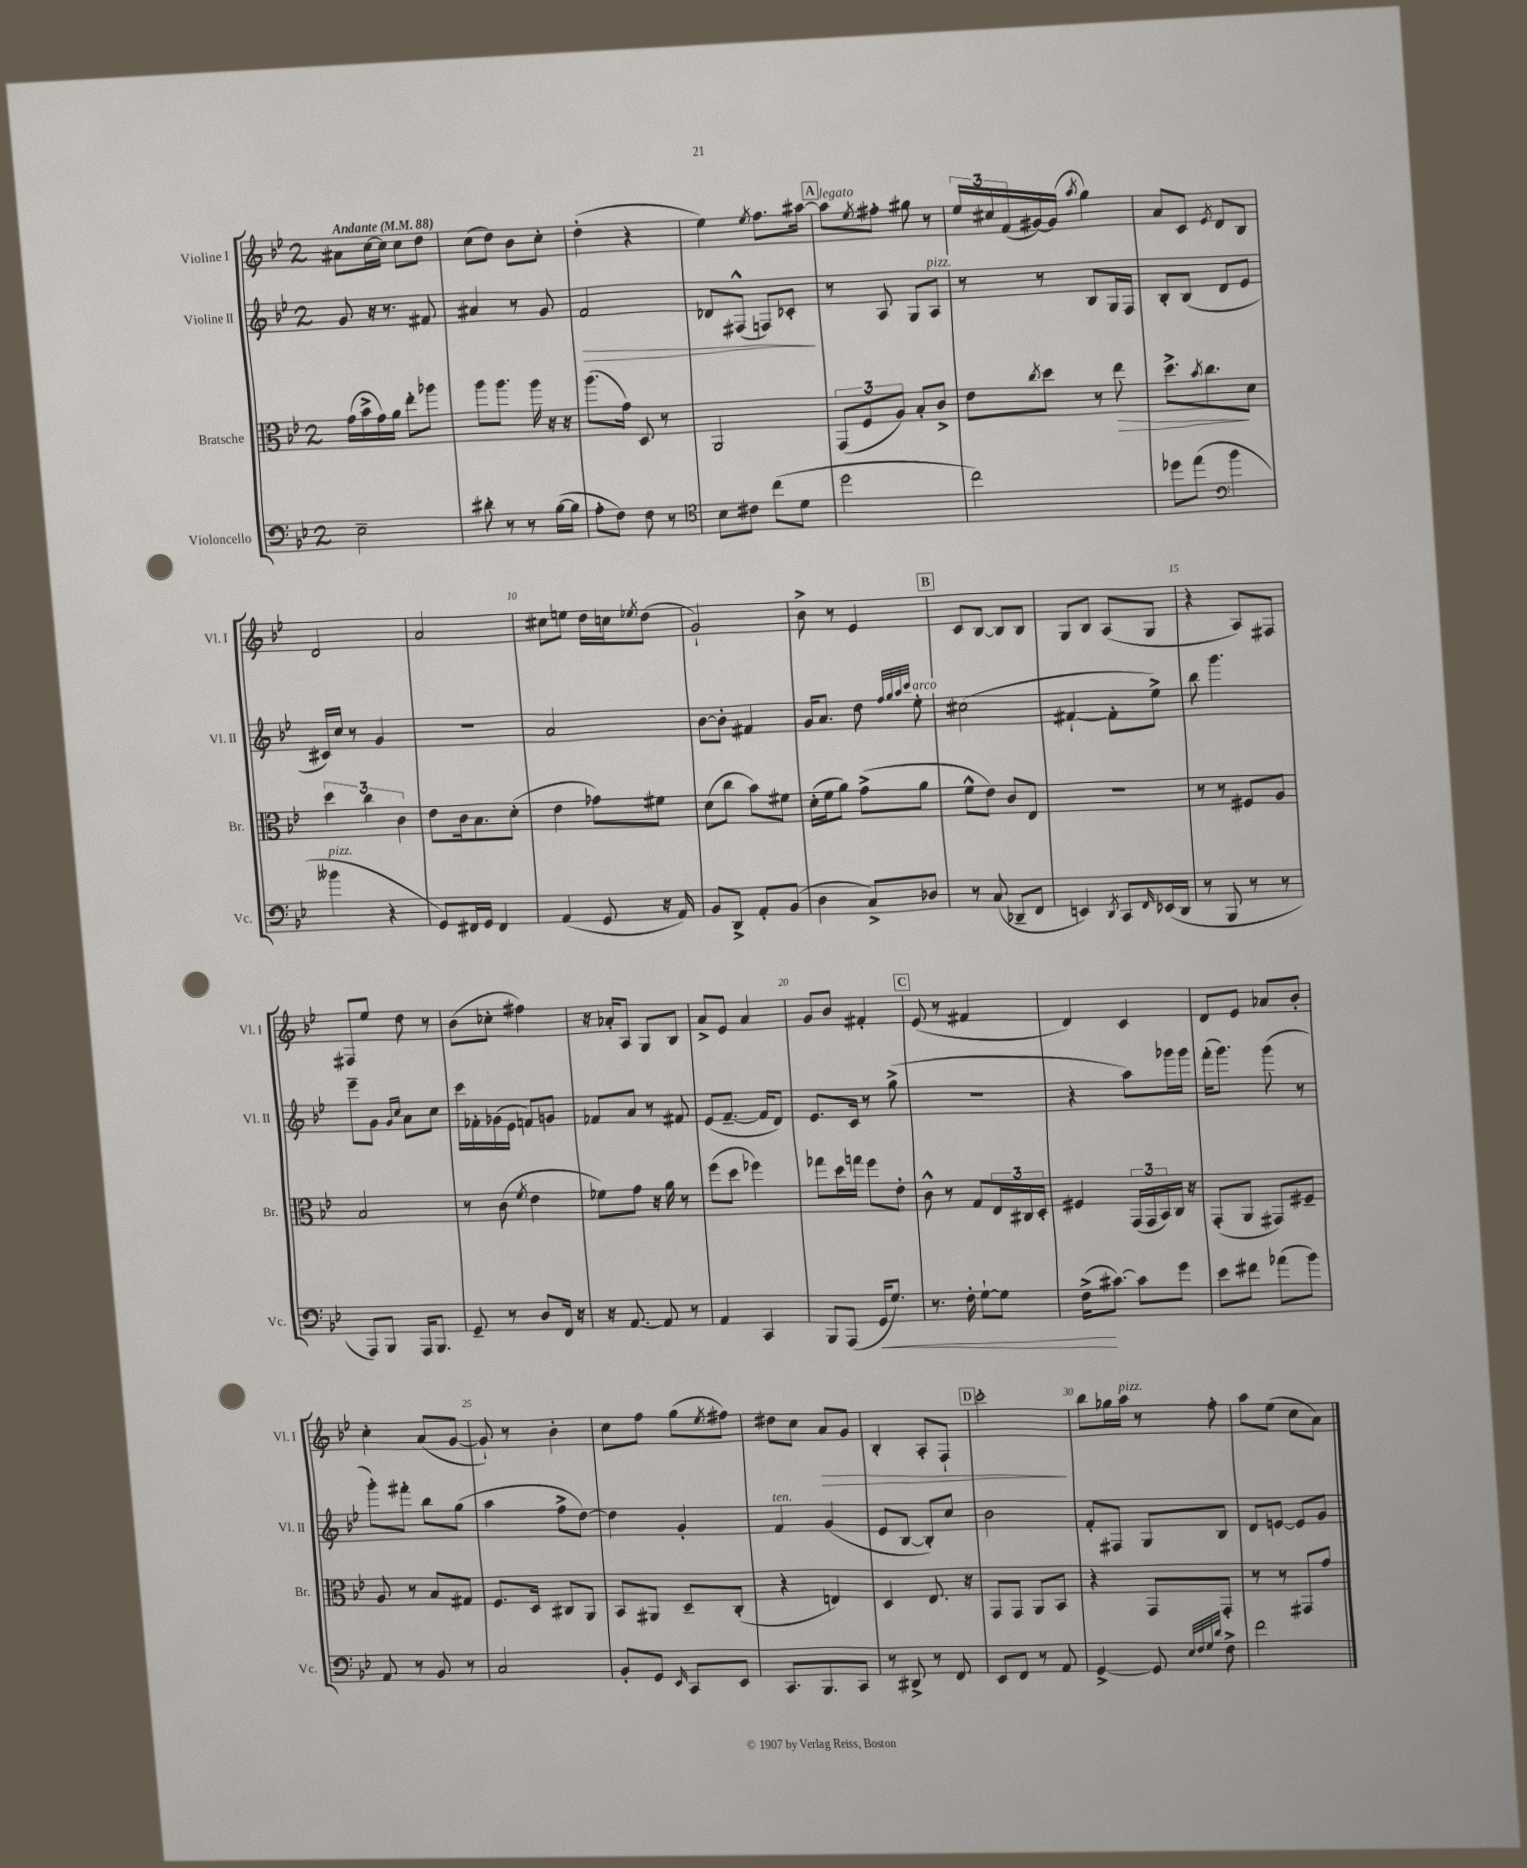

**kern	**dynam	**kern	**dynam	**kern	**dynam	**kern	**dynam
*part4	*part4	*part3	*part3	*part2	*part2	*part1	*part1
*staff4	*staff4	*staff3	*staff3	*staff2	*staff2	*staff1	*staff1
*I"Violoncello	*	*I"Bratsche	*	*I"Violine II	*	*I"Violine I	*
*I'Vc.	*	*I'Br.	*	*I'Vl. II	*	*I'Vl. I	*
*clefF4	*	*clefC3	*	*clefG2	*	*clefG2	*
*k[b-e-]	*	*k[b-e-]	*	*k[b-e-]	*	*k[b-e-]	*
*M2/4	*	*M2/4	*	*M2/4	*	*M2/4	*
*MM88	*	*MM88	*	*MM88	*	*MM88	*
=1	=1	=1	=1	=1	=1	=1	=1
!	!	!	!	!	!	!LO:TX:a:B:t=Andante	!
2E-~\	.	(16g\LL	.	8g/	.	8a#X\L	.
.	.	16b-^\	.	.	.	.	.
.	.	16g\)	.	16r	.	[16cc\L	.
.	.	16a\JJ	.	8.r	.	16cc\JJ]	.
.	.	8ee-'\L	.	.	.	8cc\L	.
.	.	8aa-X\J	.	8f#X/	.	8dd\J	.
=2	=2	=2	=2	=2	=2	=2	=2
8d#X'\	.	8aa\L	.	4a#X/	.	(8cc\L	.
8r	.	8.aa\J	.	.	.	8dd\J)	.
8r	.	.	.	8r	.	8b-\L	.
.	.	16aa\	.	.	.	.	.
([16B-\LL	.	16r	.	8g/	.	8cc'\J	.
16B-\JJ]	.	16r	.	.	.	.	.
=3	=3	=3	=3	=3	=3	=3	=3
!	!	!	!	!	!LO:HP:b	!	!
8A'\L	.	(8.aa\L	.	2f/	>	(4dd'\	.
8F\J)	.	.	.	.	.	.	.
.	.	16g\Jk)	.	.	.	.	.
8F\	.	8D/	.	.	.	4r	.
8r	.	8r	.	.	.	.	.
=4	=4	=4	=4	=4	=4	=4	=4
*clefC4	*	*	*	*	*	*	*
8B-\L	.	2AA/	.	8d-X/L	.	4ee-\)	.
8c#X\J	.	.	.	(8F#X^^/J	.	.	.
.	.	.	.	.	.	8qee-/	.
(8cc\L	.	.	.	8Fn/L)	.	8.ff\L	.
8d\J	.	.	.	8c-X'/J	.	.	.
.	.	.	.	.	.	[16aa#X\Jk	.
.	.	.	.	.	]	.	.
!!LO:REH:place=s1:t=A
=5	=5	=5	=5	=5	=5	=5	=5
!	!	!	!	!	!	!LO:TX:a:i:t=legato	!
2dd\	.	(12GG/L	.	8r	.	8aa#\L]	.
.	.	12F/	.	.	.	.	.
.	.	.	.	.	.	8qee-/	.
.	.	.	.	8A/	.	8ff#X'\J	.
.	.	12A/J)	.	.	.	.	.
.	.	8B-'/L	.	8G/L	.	8gg#X\	.
!	!	!	!	!LO:TX:a:i:t=pizz.	!	!	!
.	.	8c^/J	.	8A/J	.	8r	.
=6	=6	=6	=6	=6	=6	=6	=6
2cc\)	.	8e-\L	.	8r	.	24ee-/LL	.
.	.	.	.	.	.	24cc#X/	.
.	.	.	.	.	.	(24f/	.
.	.	8qcc/	.	.	.	.	.
.	.	8dd\J	.	8r	.	[16g#X/)	.
.	.	.	.	.	.	(16g#/JJ]	.
.	.	.	.	.	.	8qaa/	.
.	.	8r	.	8B-/L	.	4gg\)	.
!	!	!	!LO:HP:b	!	!	!	!
.	.	8ee-\	>	16G/L	.	.	.
.	.	.	.	16F/JJ	.	.	.
=7	=7	=7	=7	=7	=7	=7	=7
8dd-X\L	.	8.dd^\L	.	8B-'/L	.	8a/L	.
(8ee-\J	.	.	.	(8B-/J	.	8c/J	.
.	.	8qb-/	.	.	.	.	.
.	.	8.cc\	.	.	.	.	.
*clefF4	*	*	*	*	*	*	*
.	.	.	.	.	.	8qe-/	.
4b-\	.	.	.	8d/L	.	8d/L	.
.	.	8d\J	]	8e-/J	.	8B-/J	.
!!LO:LB:g=z
=8	=8	=8	=8	=8	=8	=8	=8
!LO:TX:a:i:t=pizz.	!	!	!	!	!	!	!
4b--X\	.	6dd\	.	16c#X/LL)	.	2d/	.
.	.	.	.	16cc/JJ	.	.	.
.	.	.	.	8r	.	.	.
.	.	6cc\	.	.	.	.	.
4r	.	.	.	4g/	.	.	.
.	.	6c\	.	.	.	.	.
=9	=9	=9	=9	=9	=9	=9	=9
8GG/L)	.	8e-\L	.	2r	.	2a/	.
16FF#X/L	.	16c\k	.	.	.	.	.
16GG/JJ	.	8.B-\	.	.	.	.	.
4FF#/	.	.	.	.	.	.	.
.	.	(8d'\J	.	.	.	.	.
=10	=10	=10	=10	=10	=10	=10	=10
(4AA/	.	4e-\	.	2a/	.	8cc#X\L	.
.	.	.	.	.	.	8een\J	.
8GG/	.	8g-X\L)	.	.	.	16dd\LL	.
.	.	.	.	.	.	16ccn\J	.
.	.	.	.	.	.	8qee-X/	.
16r	.	8f#X\J	.	.	.	(8dd\J	.
16AA/)	.	.	.	.	.	.	.
=11	=11	=11	=11	=11	=11	=11	=11
8BB-/L	.	(8d\L	.	[8b-\L	.	2g`/)	.
8DD^/J	.	8cc\J	.	8b-'\J]	.	.	.
8AA'/L	.	8b-\L)	.	4f#X/	.	.	.
(8BB-/J	.	8f#X\J	.	.	.	.	.
=12	=12	=12	=12	=12	=12	=12	=12
4D\	.	(16d'\LL	.	16g/KL	.	8b-^\	.
.	.	16f\J	.	8.a/J	.	.	.
.	.	8a\J)	.	.	.	8r	.
8C^/L)	.	(8g^\L	.	8dd\	.	4e-/	.
.	.	.	.	32qqff/LLL	.	.	.
.	.	.	.	32qqgg/	.	.	.
.	.	.	.	32qqaa/	.	.	.
.	.	.	.	32qqccc/JJJ	.	.	.
!	!	!	!	!LO:TX:a:i:t=arco	!	!	!
8D-X/J	.	8a\J	.	8ee-'\	.	.	.
!!LO:REH:place=s1:t=B
=13	=13	=13	=13	=13	=13	=13	=13
8r	.	8f^^\L	.	(2cc#X\	.	8c/L	.
(8C/	.	8e-\J)	.	.	.	[8B-/J	.
8DD-X~/L	.	8c/L	.	.	.	8B-/L]	.
8FF/J	.	8E-/J	.	.	.	8B-/J	.
=14	=14	=14	=14	=14	=14	=14	=14
4EEn/)	.	2r	.	[4f#X`/	.	8G/L	.
.	.	.	.	.	.	8B-/J	.
8qDD/	.	.	.	.	.	.	.
8CC/L	.	.	.	8f#'\L]	.	(8A/L	.
16qqFF/	.	.	.	.	.	.	.
(16EE-X/L	.	.	.	8ee-^\J)	.	8G/J	.
16DD/JJ	.	.	.	.	.	.	.
=15	=15	=15	=15	=15	=15	=15	=15
8r	.	8r	.	8bb-\	.	4r	.
8BBB-/	.	8r	.	4.ggg\	.	.	.
8r	.	8F#X/L	.	.	.	8A/L)	.
8r	.	8A/J	.	.	.	8F#X/J	.
!!LO:LB:g=z
=16	=16	=16	=16	=16	=16	=16	=16
8AAA/L)	.	2B-/	.	8eee-~\L	.	8F#X/L	.
8BBB-/J	.	.	.	8g\J	.	8ee-/J	.
.	.	.	.	16qqg/LL	.	.	.
.	.	.	.	16qqcc/JJ	.	.	.
16AAA/KL	.	.	.	8a\L	.	8dd\	.
8.BBB-/J	.	.	.	.	.	.	.
.	.	.	.	8cc\J	.	8r	.
=17	=17	=17	=17	=17	=17	=17	=17
8GG~/	.	8r	.	16ccc\LL	.	(8b-\L	.
.	.	.	.	16f-X'\	.	.	.
8r	.	(8c\	.	(16g-X\	.	8cc-X'\J	.
.	.	.	.	16e-\JJ	.	.	.
.	.	8qf/	.	.	.	.	.
8D/L	.	4e-\	.	8fn/L)	.	4ff#X\)	.
16FF/Jk	.	.	.	8gn/J	.	.	.
16r	.	.	.	.	.	.	.
=18	=18	=18	=18	=18	=18	=18	=18
16r	.	8f-X\L)	.	8f-X/L	.	16r	.
[8.AA/	.	.	.	.	.	16a-X'/KL	.
.	.	8g\J	.	8a/J	.	8A/J	.
8AA/]	.	16r	.	8r	.	8G/L	.
.	.	16a\	.	.	.	.	.
8r	.	8r	.	8f#X/	.	8B-/J	.
=19	=19	=19	=19	=19	=19	=19	=19
4AA/	.	(8ff\L	.	(8e-/L	.	8a^/L	.
.	.	8dd\J	.	[8.f~/J	.	8e-/J	.
4CC/	.	4ff-X\)	.	.	.	4a/	.
.	.	.	.	16f/KL]	.	.	.
.	.	.	.	8d/J)	.	.	.
=20	=20	=20	=20	=20	=20	=20	=20
8BBB-/L	.	8gg-X\L	.	8.e-/L	.	8g/L	.
(8AAA/J	.	16dd\L	.	.	.	8b-/J	.
.	.	16ggn\JJ	.	16c/Jk	.	.	.
!	!LO:HP:b	!	!	!	!	!	!
16GG/KL	<	8ff\L	.	8r	.	4f#X'/	.
8.G/J)	.	.	.	.	.	.	.
.	.	8e-'\J	.	(8gg^\	.	.	.
!!LO:REH:place=s1:t=C
=21	=21	=21	=21	=21	=21	=21	=21
8.r	.	8c^^\	.	2r	.	(8e-/	.
.	.	8r	.	.	.	8r	.
16F'\	.	.	.	.	.	.	.
[8G`\L	.	8G/L	.	.	.	4f#X/	.
8G\J]	.	24E-/L	.	.	.	.	.
.	.	24C#X/	.	.	.	.	.
.	.	24D'/JJ	.	.	.	.	.
=22	=22	=22	=22	=22	=22	=22	=22
(16F^\KL	.	4F#X/	.	4r	.	4d/)	.
[8.c#X\J)	[	.	.	.	.	.	.
8c#\L]	.	(24GG/LL	.	8aa\L)	.	4c/	.
.	.	24GG/	.	.	.	.	.
.	.	24BB-/)	.	.	.	.	.
8g\J	.	16C/JJ	.	16ggg-X\L	.	.	.
.	.	16r	.	16ggg-\JJ	.	.	.
=23	=23	=23	=23	=23	=23	=23	=23
8e-\L	.	(8GG'/L	.	(16fff'\KL	.	8d/L	.
.	.	.	.	8.ggg\J)	.	.	.
8f#X\J	.	8AA/J	.	.	.	8e-/J	.
(8a-X\L	.	8GG#X/L)	.	(8ggg\	.	8a-X/L	.
8b-\J)	.	8F#X~/J	.	8r	.	8b-'/J	.
!!LO:LB:g=z
=24	=24	=24	=24	=24	=24	=24	=24
8AA/	.	8A/	.	8ggg'\L)	.	4cc'\	.
8r	.	8r	.	8fff#X'\J	.	.	.
8BB-/	.	8B-/L	.	8bb-\L	.	(8a/L	.
8r	.	8G#X/J	.	(8gg\J	.	[8g/J	.
=25	=25	=25	=25	=25	=25	=25	=25
2C/	.	8.F/L	.	4aa\	.	8g`/])	.
.	.	.	.	.	.	8r	.
.	.	16D/Jk	.	.	.	.	.
.	.	8C#X/L	.	8ff^\L	.	4b-'\	.
.	.	8AA/J	.	[8dd\J)	.	.	.
=26	=26	=26	=26	=26	=26	=26	=26
8BB-'/L	.	8BB-/L	.	4dd\]	.	8cc\L	.
8GG/J	.	8AA#X/J	.	.	.	8ff\J	.
16qqEE-/	.	.	.	.	.	.	.
8CC/L	.	8D~/L	.	4g'/	.	(8gg\L	.
.	.	.	.	.	.	8qee-/	.
8EE-/J	.	(8C'/J	.	.	.	8ff#X\J)	.
=27	=27	=27	=27	=27	=27	=27	=27
!	!	!	!	!LO:TX:a:i:t=ten.	!	!	!
8.CC/L	.	4r	.	4f/	.	8dd#X\L	.
.	.	.	.	.	.	8cc\J	.
8.BBB-/	.	.	.	.	.	.	.
!	!	!	!	!	!	!	!LO:HP:b
.	.	4En/)	.	(4g/	.	8a/L	>
8CC/J	.	.	.	.	.	8g/J	.
=28	=28	=28	=28	=28	=28	=28	=28
8r	.	4D/	.	8e-/L	.	4B-'/	.
8DD#X^/	.	.	.	[8B-/J	.	.	.
8r	.	8.E-/	.	8B-'/L])	.	8A'/L	.
8FF/	.	.	.	8cc/J	.	8F`/J	.
.	.	16r	.	.	.	.	.
!!LO:REH:place=s1:t=D
=29	=29	=29	=29	=29	=29	=29	=29
8EE-/L	.	8GG/L	.	2b-\	.	2ccc'\	.
8FF/J	.	8GG/J	.	.	.	.	.
8r	.	8AA/L	.	.	.	.	.
8AA/	.	8BB-/J	.	.	.	.	.
.	.	.	.	.	.	.	]
=30	=30	=30	=30	=30	=30	=30	=30
[4GG^/	.	4r	.	8f'/L	.	8bb-\L	.
.	.	.	.	8F#X/J	.	16gg-X\L	.
!	!	!	!	!	!	!LO:TX:a:i:t=pizz.	!
.	.	.	.	.	.	16aa\JJ	.
8GG/]	.	8GG/L	.	8G/L	.	8r	.
32qqE-/LLL	.	.	.	.	.	.	.
32qqF/	.	.	.	.	.	.	.
32qqG/	.	.	.	.	.	.	.
32qqd/JJJ	.	.	.	.	.	.	.
8F^\	.	8GG'/J	.	8B-/J	.	8ff'\	.
=31	=31	=31	=31	=31	=31	=31	=31
2f\	.	8r	.	8d/L	.	8aa\L	.
.	.	8r	.	[8en/J	.	(8ee-\J	.
.	.	8GG#X/L	.	8e/L]	.	8cc\L	.
.	.	8g/J	.	8g/J	.	8a\J)	.
==	==	==	==	==	==	==	==
*-	*-	*-	*-	*-	*-	*-	*-
